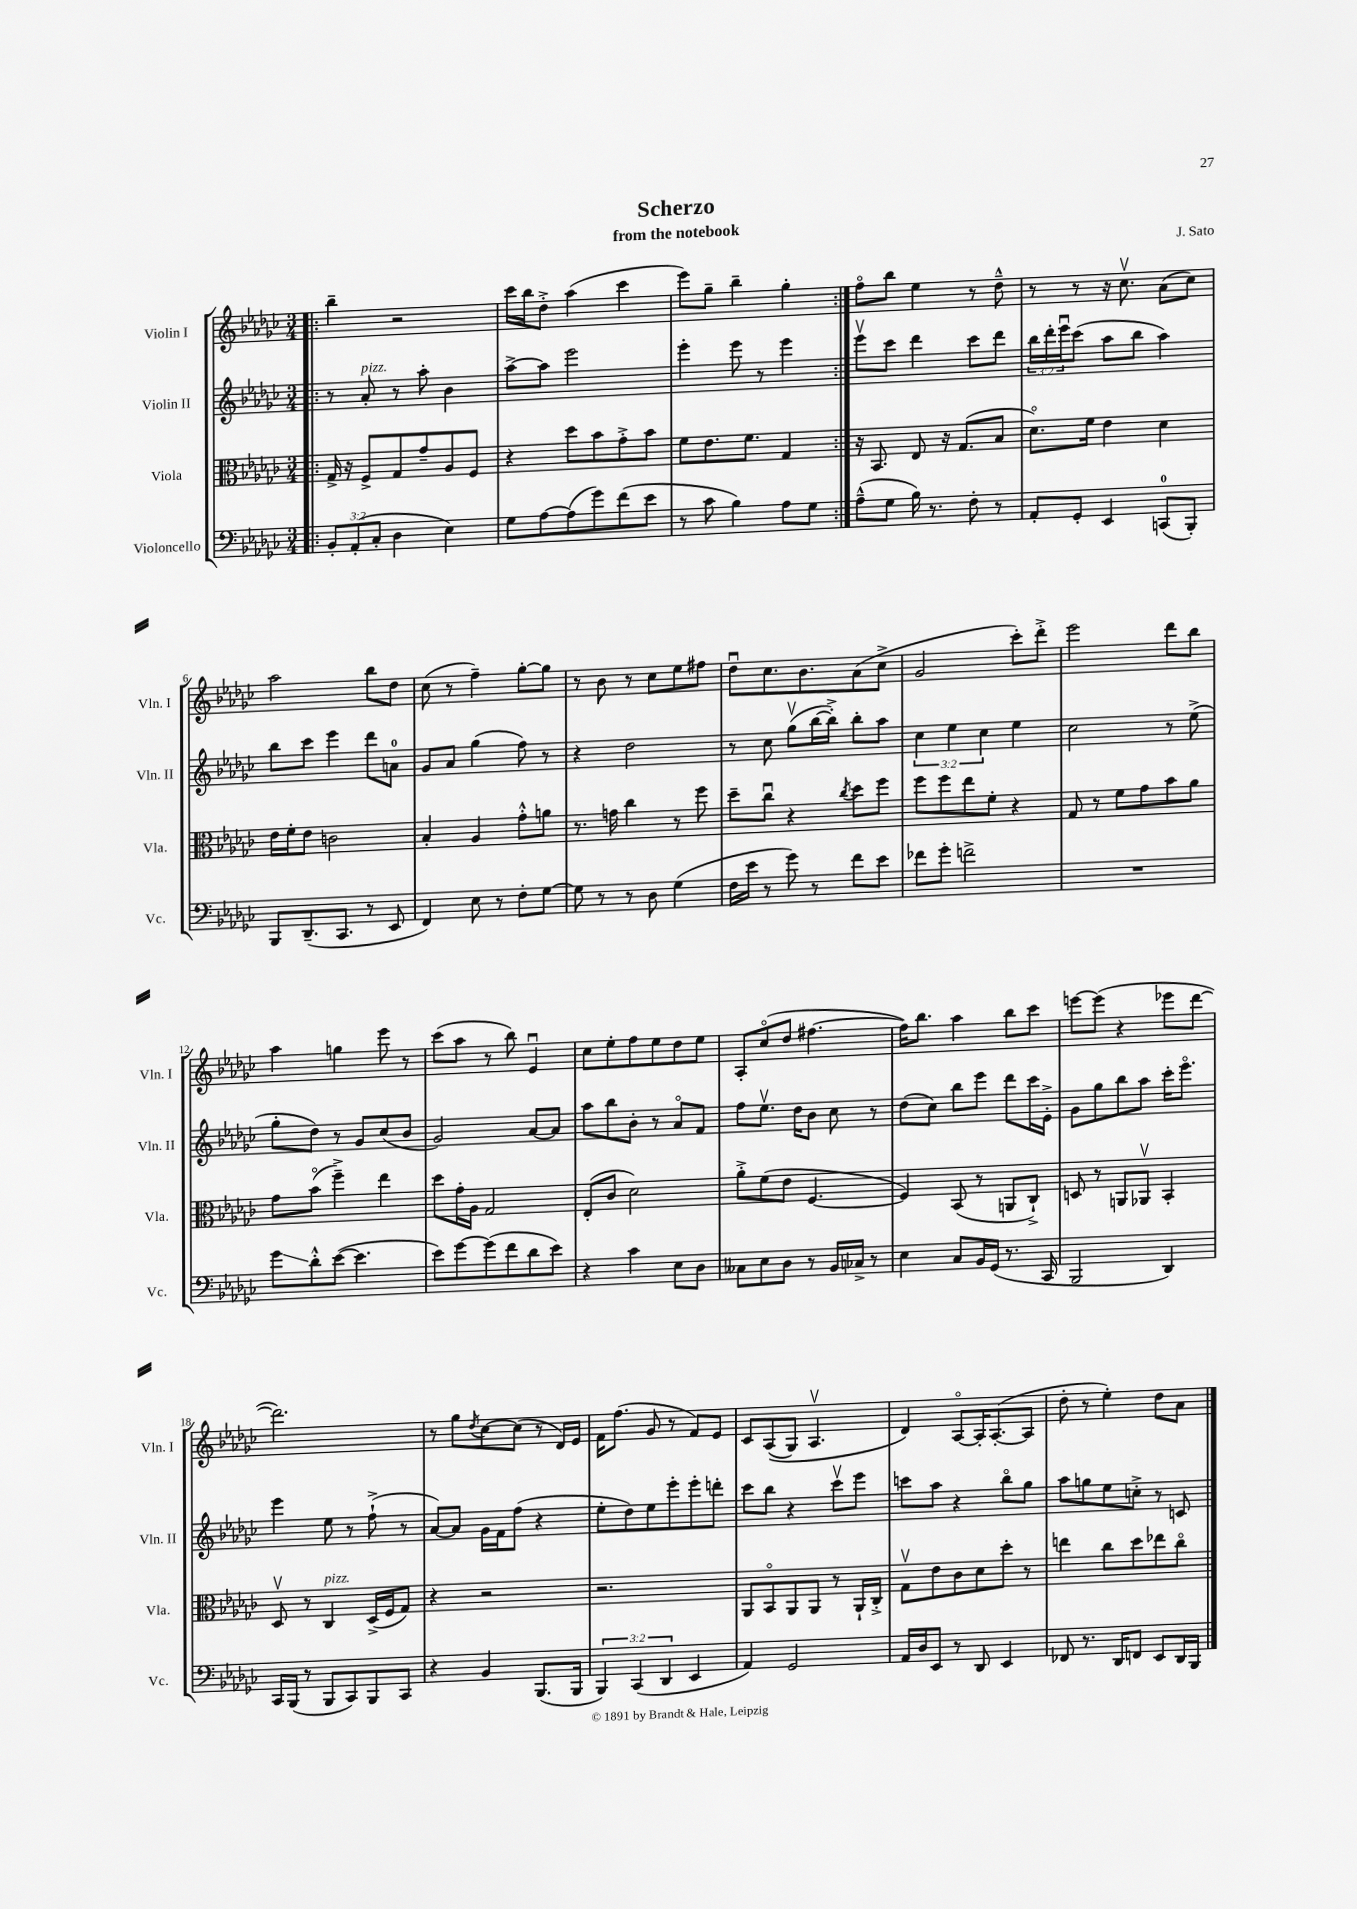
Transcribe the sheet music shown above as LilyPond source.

\header { title = "Scherzo" composer = "J. Sato" subtitle = "from the notebook" }
<<
\new StaffGroup <<
\new Staff = "s0" \with { instrumentName = "Violin I" shortInstrumentName = "Vln. I" } {
    \clef treble \key ges \major \numericTimeSignature \time 3/4
    \repeat volta 2 { \bar ".|:" bes''4-- r2 |
    ces'''16 bes''16 des''8-.-> aes''4( ces'''4 |
    ees'''8) ges''8-- bes''4-- ges''4-. | }
    f''8\flageolet bes''8 ees''4 r8 des''8---^ |
    r8 r8 r16 ces''8.\upbow aes'8( ces''8) |
    aes''2 bes''8 des''8 |
    ces''8( r8 f''4--) ges''8~-. ges''8 |
    r8 bes'8 r8 ces''8 ees''8 fis''8 |
    des''8\downbow ces''8. bes'8. aes'8( ces''8-> |
    ges'2 ces'''8-.) des'''8-.-> |
    ees'''2 des'''8 bes''8 |
    aes''4 g''4 ees'''8 r8 |
    ces'''8( aes''8 r8 bes''8) ees'4\downbow |
    ces''8 ees''8-. f''8 ees''8 des''8 ees''8 |
    aes8-. ces''8\flageolet( des''8 fis''4.~ |
    fis''16) bes''8. aes''4 bes''8 ces'''8 |
    e'''8~ e'''8( r4 ees'''8 des'''8~ |
    des'''2.) |
    r8 ges''8 \acciaccatura { des''8 } ces''8~ ces''8( r8 des'16) ees'16 |
    f'16 f''8.( ges'8 r8 f'8) ees'8 |
    ces'8 aes8(\( ges8) aes4.\upbow |
    des'4\) aes8~\flageolet aes16-. aes8.~-.( aes8 |
    des''8-. r8 ees''4-.) des''8 aes'8 \bar "|." |
}
\new Staff = "s1" \with { instrumentName = "Violin II" shortInstrumentName = "Vln. II" } {
    \clef treble \key ges \major \numericTimeSignature \time 3/4 \override Staff.TupletNumber.text = #tuplet-number::calc-fraction-text
    \repeat volta 2 { \bar ".|:" r8 aes'8-.^\markup { \italic "pizz." } r8 aes''8-. bes'4 |
    aes''8~-> aes''8 ees'''2 |
    ees'''4-. ees'''8 r8 ees'''4 | }
    ees'''8\upbow ces'''8 des'''4 ces'''8 des'''8 |
    \tuplet 3/2 { bes''16 des'''16-. ees'''16\downbow } ces'''8( aes''8 bes''8 aes''4) |
    bes''8 ces'''8 ees'''4 des'''8 a'8-0 |
    ges'8 aes'8 ges''4( f''8) r8 |
    r4 des''2 |
    r8 ces''8 ges''8\upbow( bes''16~ bes''16-.->) bes''8-. aes''8 |
    \tuplet 3/2 { ces''4 ees''4 ces''4 } ees''4 |
    ces''2 r8 ees''8->( |
    ges''8-. des''8) r8 ges'8 ces''8( bes'8 |
    ges'2) aes'8~ aes'8 |
    aes''8 bes''8 bes'8-. r8 aes'8\flageolet f'8 |
    f''8 ees''8.\upbow des''16 bes'8 ces''8 r8 |
    des''8( ces''8) bes''8 ees'''8 des'''8 ces'''16 ees'16-.-> |
    ges'8 ges''8 bes''8 aes''8 ces'''16-. ees'''8.\flageolet |
    ees'''4 ees''8 r8 f''8-!->( r8 |
    aes'8~) aes'8 ges'16 f'16 f''8( r4 |
    ees''8-. des''8) ees''8 ees'''8-. ees'''8-. d'''8-. |
    ces'''8 bes''8 r4 ces'''8\upbow ees'''8 |
    c'''8 aes''8 r4 bes''8\flageolet ges''8 |
    aes''8 g''8 ees''8 c''8-.-> r8 c'8 \bar "|." |
}
\new Staff = "s2" \with { instrumentName = "Viola" shortInstrumentName = "Vla." } {
    \clef alto \key ges \major \numericTimeSignature \time 3/4
    \repeat volta 2 { \bar ".|:" ges16-> r16 f8-> ges8 ges'8-- aes8 f8 |
    r4 des''8 bes'8 ges'8-.-> bes'8 |
    f'8 ees'8. f'8. ges4 | }
    r16 bes,8. ees8 r16 ges8.( bes8 |
    des'8.\flageolet) f'16 ees'4 des'4 |
    ees'16 f'16-. ees'8 c'2 |
    bes4-. aes4 ges'8-.-^ a'8 |
    r8. g'16 ces''4 r8 f''8 |
    des''8-- ces''8\downbow r4 \acciaccatura { ces''8 } des''8 f''8 |
    f''8 f''8 ees''8 f'8-. r4 |
    ges8 r8 f'8 ges'8 bes'8 aes'8 |
    ges'8 bes'8\flageolet( f''4--->) ees''4 |
    des''8 ges'16-. aes16 ges2 |
    ees8-.( ces'8 des'2) |
    aes'8-.-> f'8( ees'8 f4.~ |
    f4) bes,8( r8 a,8 ces8-!->) |
    d8 r8 a,8 aes,8\upbow bes,4-. |
    des8\upbow r8 ces4^\markup { \italic "pizz." } des16->( f16 ges8) |
    r4 r2 |
    r2. |
    aes,8 bes,8\flageolet aes,8 aes,8 r8 aes,16-! ces16-.-> |
    ges8\upbow ees'8 ces'8 des'8 des''8-. r8 |
    e''4 ces''8 des''8 ees''8 ces''8\flageolet \bar "|." |
}
\new Staff = "s3" \with { instrumentName = "Violoncello" shortInstrumentName = "Vc." } {
    \clef bass \key ges \major \numericTimeSignature \time 3/4 \override Staff.TupletNumber.text = #tuplet-number::calc-fraction-text
    \repeat volta 2 { \bar ".|:" \tuplet 3/2 { bes,8-. aes,8-.( ces8-. } des4 ees4) |
    ges8 aes8~ aes8( ges'8) f'8( ees'8 |
    r8 ces'8 bes4) aes8 ges8 | }
    aes8---^( ges8 bes16) r8. f8-. r8 |
    aes,8-. ges,8-. ees,4 c,8-0( bes,,8-.) |
    bes,,8 des,8.--( ces,8. r8 ees,8 |
    f,4) ees8 r8 f8-. ges8~ |
    ges8 r8 r8 des8 ges4( |
    f16 ees'16 r8 ges'8) r8 f'8 ees'8 |
    fes'8 ges'8-. f'2-> |
    R2. |
    ges'8\glissando des'8-.-^ ees'8~( ees'4. |
    ees'8) ges'8~ ges'8( f'8 des'8 ees'8) |
    r4 ces'4 ees8 des8 |
    ceses8 ees8 des8 r8 bes,16 ces16-> r8 |
    ees4 ces8 bes,16 ges,16( r8. ces,16 |
    bes,,2 des,4) |
    ces,16 bes,,16( r8 bes,,8 ces,8) bes,,8 ces,8 |
    r4 bes,4 bes,,8.( bes,,16 |
    \tuplet 3/2 { bes,,4) ces,4( des,4 } ees,4 |
    aes,4) ges,2 |
    aes,16 des16 ees,8 r8 des,8 ees,4 |
    fes,8 r8. des,16 f,8 ees,8 des,16 bes,,16 \bar "|." |
}
>>
>>
